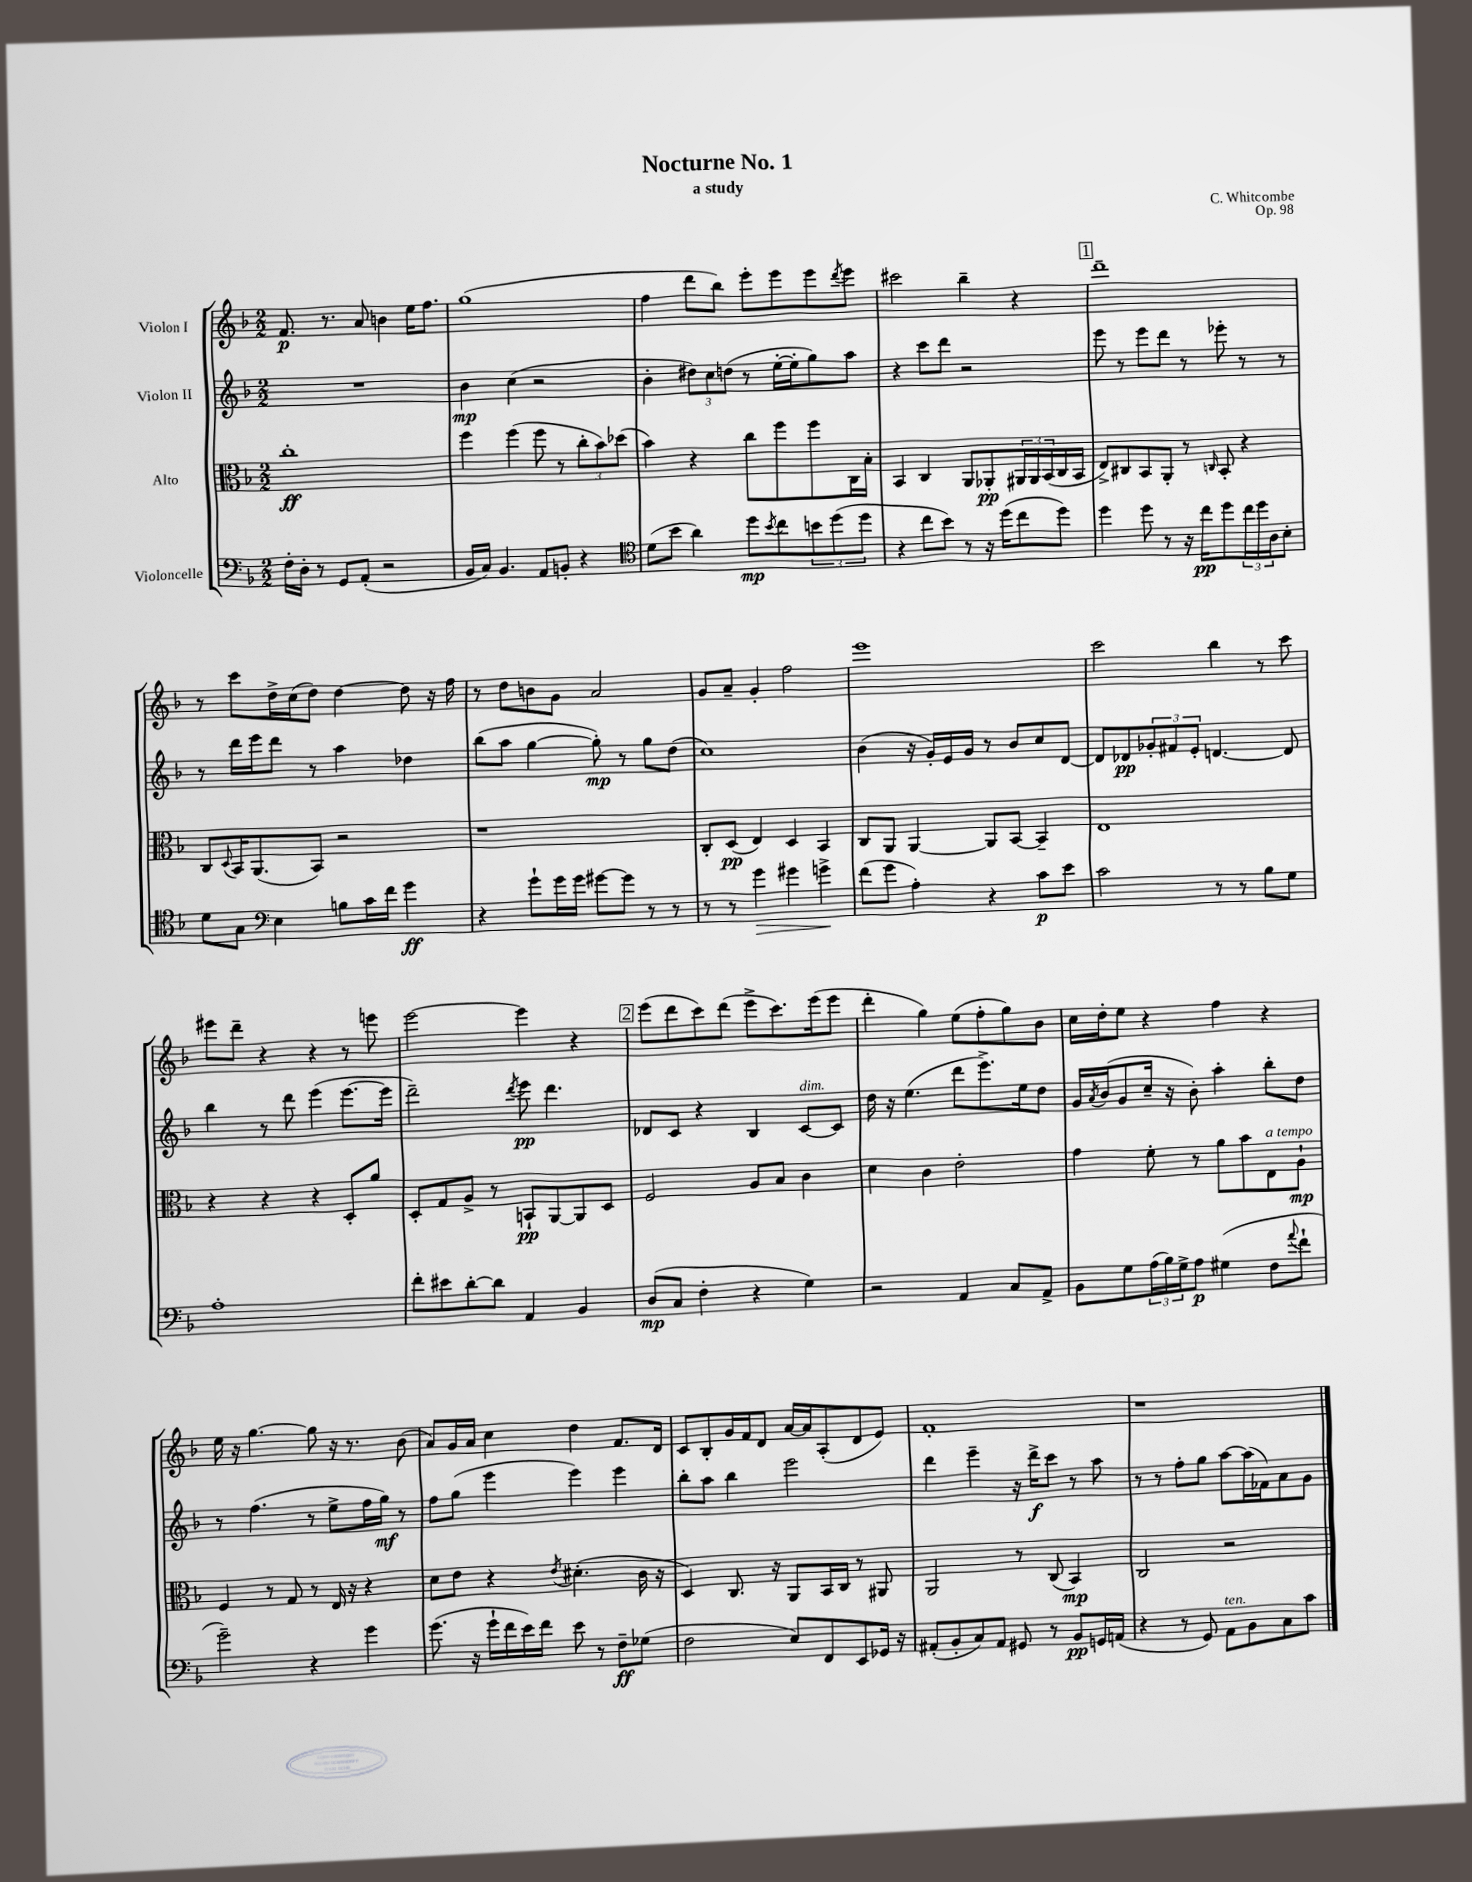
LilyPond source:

\header { title = "Nocturne No. 1" composer = "C. Whitcombe" subtitle = "a study" opus = "Op. 98" }
<<
\new StaffGroup <<
\new Staff = "s0" \with { instrumentName = "Violon I" } {
    \clef treble \key f \major \numericTimeSignature \time 2/2
    f'8.\p r8. a'8 b'4 e''16 f''8. |
    g''1( |
    f''4 d'''8 bes''8) e'''8-. e'''8 e'''8 \acciaccatura { d'''8 } e'''8 |
    cis'''2 bes''4-- r4 |
    \mark \markup { \box "1" } d'''1-- |
    r8 c'''8 d''16-> c''16( d''8) d''4~ d''8 r16 f''16 |
    r8 d''8 b'8 g'8 a'2 |
    g'8 a'8-- g'4-. f''2 |
    e'''1 |
    c'''2 bes''4 r8 c'''8 |
    eis'''8 d'''8-- r4 r4 r8 e'''8 |
    e'''2~ e'''4 r4 |
    \mark \markup { \box "2" } e'''8( d'''8 c'''8) d'''8( e'''8-> c'''8.) e'''16( e'''8 |
    d'''4-. g''4) e''8( f''8-. g''8) bes'8 |
    c''16 d''16-. e''8 r4 f''4 r4 |
    e''16 r16 g''4.~ g''8 r16 r8. bes'8( |
    a'8) g'16 a'16 c''4 d''4 f'8. d'16 |
    c'8 bes8-. g'16 f'16 d'8 a'16~ a'16 a8-.( d'8 e'8) |
    f'1-. |
    r1 \bar "|." |
}
\new Staff = "s1" \with { instrumentName = "Violon II" } {
    \clef treble \key f \major \numericTimeSignature \time 2/2
    R1 |
    bes'4\mp c''4( r2 |
    bes'4-. \tuplet 3/2 { dis''8) c''8 d''8( } r8 e''16~-. e''16-. g''8) a''8 |
    r4 c'''8 d'''8 r2 |
    \mark \markup { \box "1" } e'''8 r8 e'''8 d'''8 r8 ees'''8-. r8 r8 |
    r8 d'''16 e'''16 d'''8 r8 a''4 des''4 |
    bes''8( a''8 g''4~ g''8-.\mp) r8 g''8 d''8( |
    c''1) |
    bes'4( r16 g'16-.) e'16 g'16 r8 bes'8 c''8 d'8~ |
    d'8 des'8\pp \tuplet 3/2 { ges'8-. fis'8 e'8-. } d'4.~ d'8 |
    bes''4 r8 d'''8 e'''4( e'''8.~ e'''16 |
    d'''2--) \acciaccatura { d'''8 } e'''8\pp d'''4. |
    \mark \markup { \box "2" } des'8 c'8 r4 bes4 c'8~^\markup { \italic "dim." } c'8 |
    d''16 r16 e''4.( d'''8 e'''8.->) e''16 d''8 |
    g'16 \acciaccatura { a'8 } bes'16( g'8 c''16-- r16 bes'8-.) a''4-. bes''8-. d''8 |
    r8 f''4.( r8 e''8-> f''16 g''16\mf) r8 |
    f''8 g''8( e'''4 e'''4) e'''4 |
    bes''8-. a''8 bes''4 e'''2 |
    d'''4 e'''4-- r16 d'''16->\f c'''8 r8 a''8 |
    r8 r8 f''8-. g''8 a''8~ a''16( fes'16) a'8 g'8 \bar "|." |
}
\new Staff = "s2" \with { instrumentName = "Alto" } {
    \clef alto \key f \major \numericTimeSignature \time 2/2
    c''1-.\ff |
    f''4 f''4( f''8 r8 \tuplet 3/2 { c''8-. bes'8) des''8( } |
    bes'4) r4 c''8 f''8 f''8 c16 bes16-. |
    bes,4 c4 a,8 aes,8-.\pp \tuplet 3/2 { ais,16 ais,16 bes,16( } c16 bes,16 |
    \mark \markup { \box "1" } e8->) cis8 bes,8 a,8-. r8 \grace { c16 } bes,8-. r4 |
    c8 \appoggiatura { d8 } bes,16 a,8.( bes,8) r2 |
    r1 |
    c8-. d8\pp( e4) d4 bes,4 |
    c8 a,8 a,4~ a,8 bes,8~ bes,4-- |
    e1 |
    r4 r4 r4 d8-. a'8 |
    d8-. g8 a8-> r8 b,8-!\pp a,8~ a,8 d8 |
    \mark \markup { \box "2" } f2 a8 bes8 c'4 |
    d'4 c'4 e'2-. |
    g'4 f'8-. r8 a'8 bes'8 e8^\markup { \italic "a tempo" } a8-!\mp |
    f4 r8 g8 r8 e16 r16 r4 |
    d'8 e'8 r4 \acciaccatura { e'8 } dis'4.-.( c'16 r16 |
    d4) c8. r16 a,8 bes,16 c16 r8 ais,8 |
    a,2 r8 c8( bes,4\mp) |
    c2 r2 \bar "|." |
}
\new Staff = "s3" \with { instrumentName = "Violoncelle" } {
    \clef bass \key f \major \numericTimeSignature \time 2/2
    f16-. d16-. r8 g,8 a,8-.( r2 |
    bes,16 c16) bes,4. a,8 b,8-. r4 |
    \clef tenor d'8( bes'8 a'4) d''8\mp \acciaccatura { bes'8 } c''8 \tuplet 3/2 { b'8 d''8( d''8 } |
    r4 c''8 bes'8) r8 r16 d''16( c''8 d''8) |
    \mark \markup { \box "1" } d''4 d''8 r8 r16 c''16\pp d''8 \tuplet 3/2 { c''16 d''16 a16 } bes8-. |
    d'8 g8 \clef bass e4 b8 c'16 f'16 g'4\ff |
    r4 g'8-! g'16 g'16 gis'8~ gis'8 r8 r8 |
    r8 r8 g'4\> gis'4 g'4->\! |
    f'8( g'8 a4-.) r4 c'8\p e'8 |
    c'2 r8 r8 bes8 g8 |
    a1-. |
    f'8-. eis'8 d'8~-. d'8 a,4 bes,4 |
    \mark \markup { \box "2" } d8\mp( c8 f4-. r4 g4) |
    r2 a,4 c8 a,8-> |
    bes,8 g8 \tuplet 3/2 { a16( bes16) g16-> } a8\p gis4( f8 \appoggiatura { a'8 } f'8-! |
    g'2--) r4 g'4 |
    g'8.( r16 g'16-! f'16 e'16) f'16 e'8 r8 f8--\ff ges8( |
    f2 e8) f,8 e,8 ges,16 r16 |
    ais,8-.( bes,8-. c8) ais,8 gis,8 r8 bes,8\pp g,16 a,16( |
    r4 r8 g,8) a,8^\markup { \italic "ten." } bes,8 c8 c'8 \bar "|." |
}
>>
>>
\layout { \context { \Score \remove "Bar_number_engraver" } }
